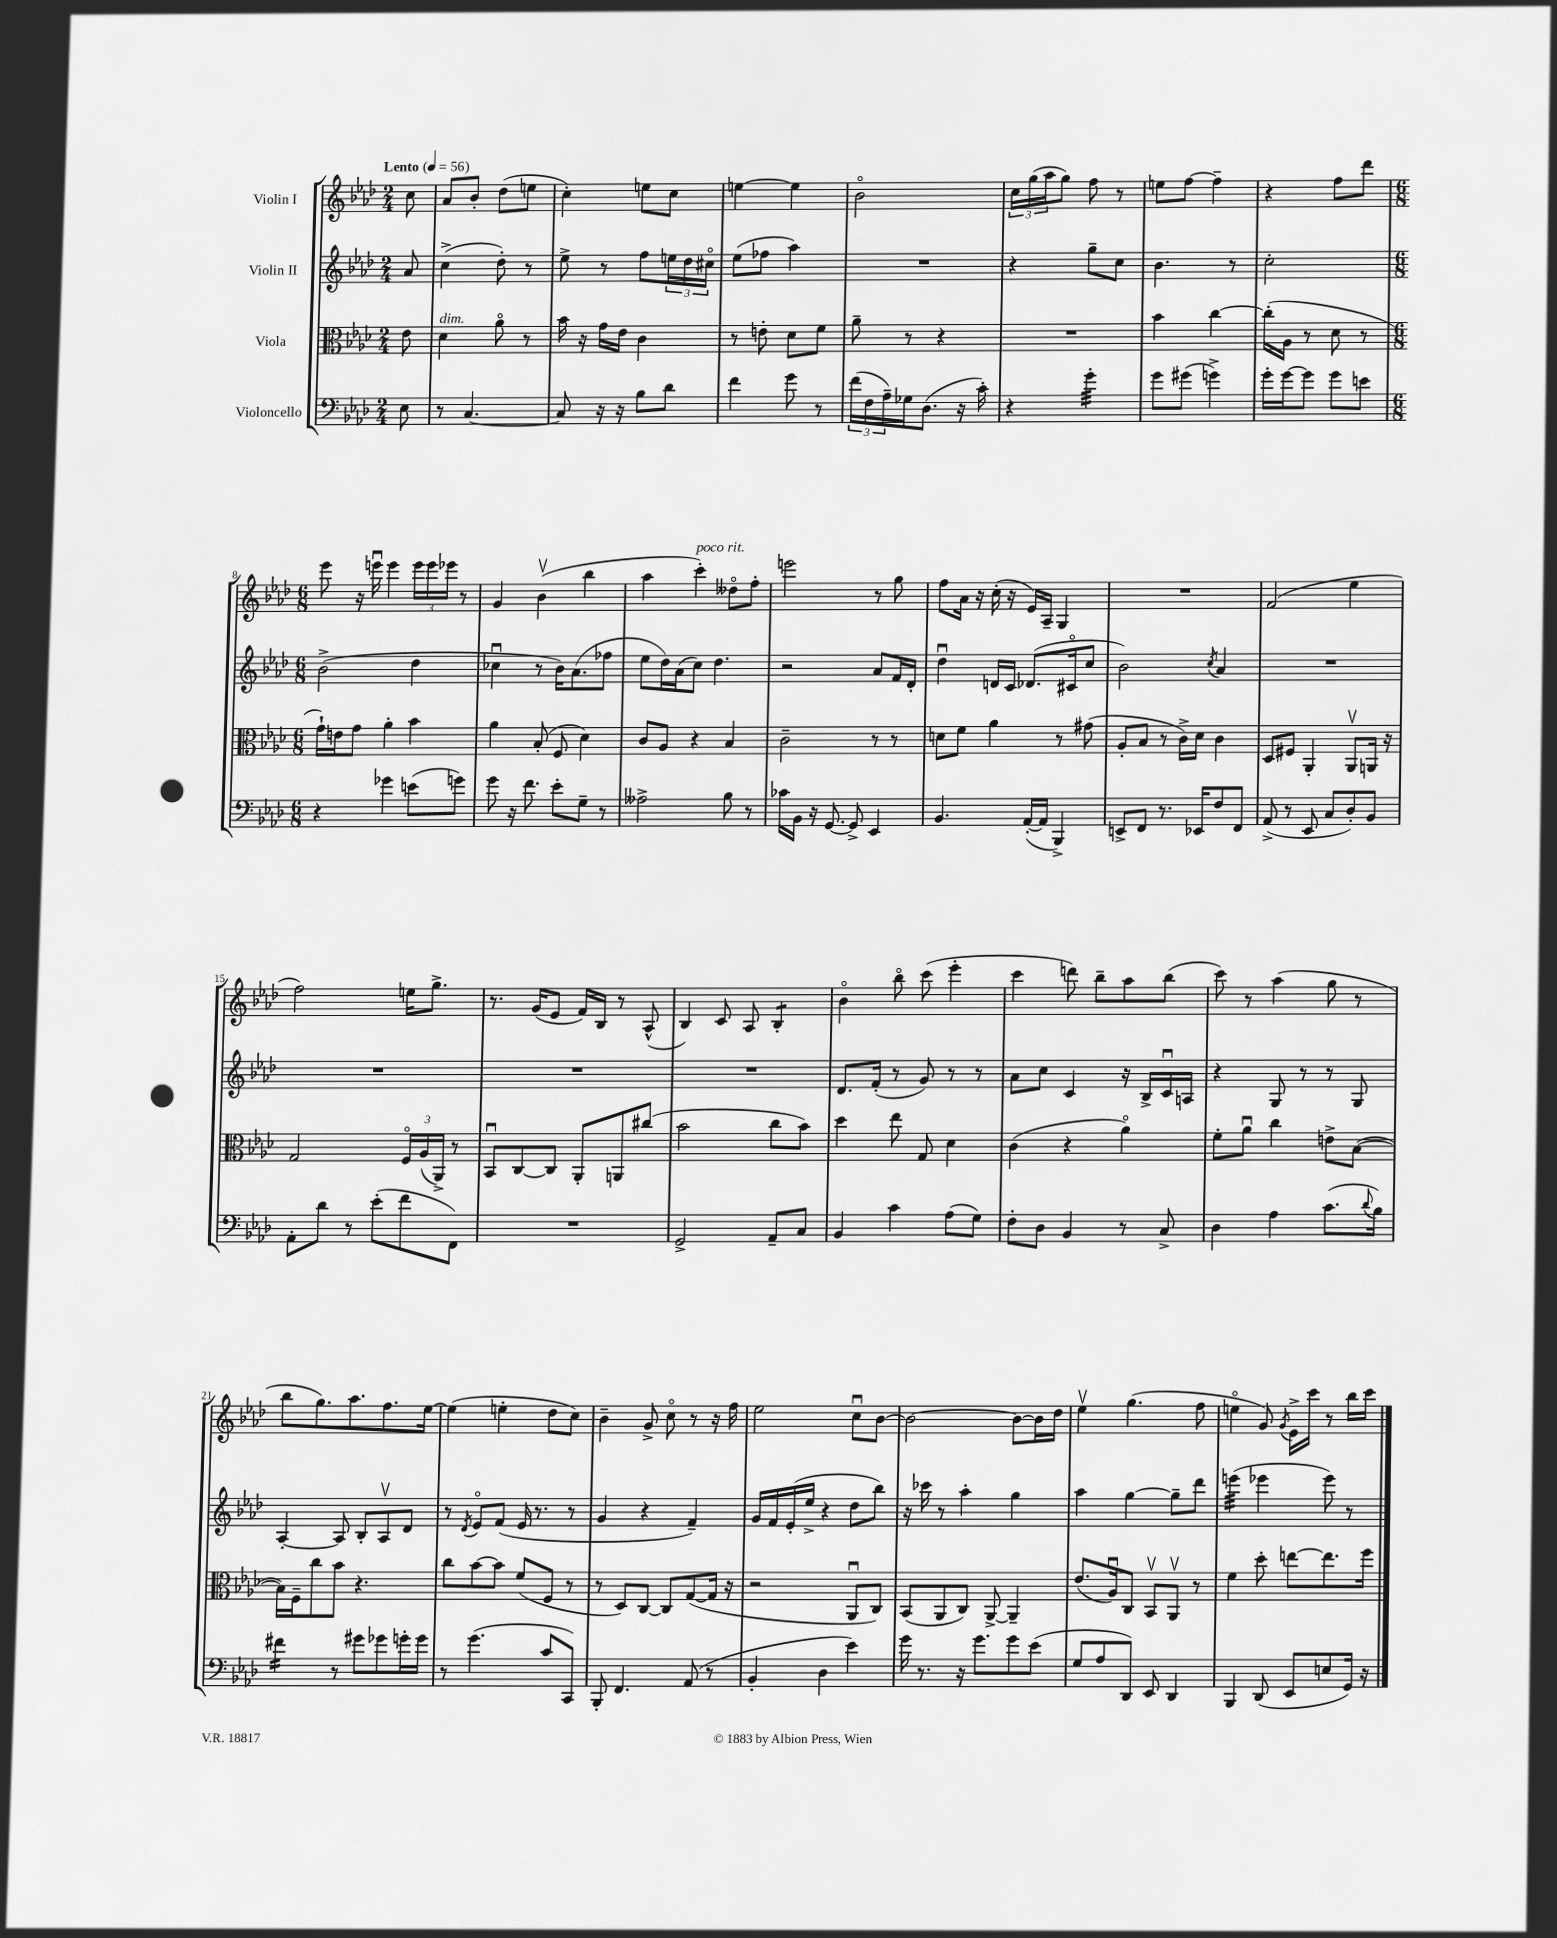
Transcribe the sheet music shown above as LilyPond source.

<<
\new StaffGroup <<
\new Staff = "s0" \with { instrumentName = "Violin I" } {
    \clef treble \key aes \major \numericTimeSignature \time 2/4 \partial 8 \tempo "Lento" 4 = 56
    c''8 |
    aes'8 bes'8-. des''8( e''8 |
    c''4-.) e''8 c''8 |
    e''4~ e''4 |
    bes'2\flageolet |
    \tuplet 3/2 { c''16 g''16( aes''16 } g''8) f''8 r8 |
    e''8 f''8~ f''4-- |
    r4 f''8 des'''8 |
    \numericTimeSignature \time 6/8 ees'''8 r16 e'''16\downbow e'''4 \tuplet 3/2 { e'''16 e'''16 ees'''16 } r8 |
    g'4 bes'4\upbow( bes''4 |
    aes''4 c'''4-.^\markup { \italic "poco rit." }) deses''8\flageolet f''8-. |
    e'''2 r8 g''8 |
    f''8 aes'16 r16 c''16-.( r16 ees'16) aes16-- g4 |
    R2. |
    f'2( ees''4 |
    f''2) e''16 g''8.-> |
    r8. g'16( ees'8 f'16) bes16 r8 aes8-^( |
    bes4) c'8 aes8 bes4:8-. |
    bes'4\flageolet bes''8\flageolet c'''8( ees'''4-. |
    c'''4 d'''8) bes''8-- aes''8 bes''8( |
    c'''8) r8 aes''4( g''8 r8 |
    bes''8 g''8.) aes''8. f''8. ees''16~ |
    ees''4( e''4-. des''8 c''8) |
    bes'4-- g'8-> c''8\flageolet r8 r16 f''16 |
    ees''2 c''8\downbow bes'8~ |
    bes'2~ bes'8~ bes'16 des''16 |
    ees''4\upbow g''4.( f''8 |
    e''4\flageolet g'8) \acciaccatura { g'8 } ees'16-> c'''16 r8 bes''16 c'''16 \bar "|." |
}
\new Staff = "s1" \with { instrumentName = "Violin II" } {
    \clef treble \key aes \major \numericTimeSignature \time 2/4 \partial 8
    aes'8 |
    c''4->( des''8-.) r8 |
    ees''8-> r8 f''8 \tuplet 3/2 { e''16 des''16 cis''16\flageolet } |
    ees''8( fes''8 aes''4) |
    R2 |
    r4 g''8-- c''8 |
    bes'4. r8 |
    c''2-. |
    \numericTimeSignature \time 6/8 bes'2->( des''4 |
    ces''4\downbow r8 bes'16) aes'8.( fes''8 |
    ees''8 des''16) aes'16( c''8) des''4. |
    r2 aes'8 f'16 des'16-. |
    des''4\downbow d'16 c'16 des'8.( cis'16\flageolet c''8 |
    bes'2) \acciaccatura { c''8 } aes'4 |
    R2. |
    R2. |
    R2. |
    R2. |
    des'8. f'16-.( r8 g'8) r8 r8 |
    aes'8 c''8 c'4 r16 bes16-> c'16\downbow a16 |
    r4 g8 r8 r8 g8 |
    aes4~-. aes8 bes8-. aes8\upbow des'8 |
    r8 \acciaccatura { des'8 } ees'8\flageolet f'8( ees'16 r8. r8 |
    g'4 r4 f'4--) |
    g'16 f'16 ees'16-.( ees''16-> r4 des''8 bes''8) |
    r16 ces'''16 r8 aes''4-. g''4 |
    aes''4 g''4~ g''8-- des'''8 |
    e'''4:32( ees'''4 ees'''8) r8 \bar "|." |
}
\new Staff = "s2" \with { instrumentName = "Viola" } {
    \clef alto \key aes \major \numericTimeSignature \time 2/4 \partial 8
    ees'8 |
    des'4^\markup { \italic "dim." } aes'8\flageolet r8 |
    bes'16 r16 g'16 ees'16 c'4 |
    r8 e'8-. des'8 f'8 |
    aes'8-- r8 r4 |
    R2 |
    bes'4 c''4~ |
    c''16-.( aes16 r8 des'8 r8 |
    \numericTimeSignature \time 6/8 g'16-!) e'16 g'8 aes'4-. bes'4 |
    aes'4 bes8-.( f8 des'4) |
    c'8 aes8 r4 bes4 |
    c'2-- r8 r8 |
    d'8 f'8 aes'4 r8 gis'8( |
    aes8-. bes8 r8 c'16->) des'16 c'4 |
    des8 fis8 aes,4-. aes,8\upbow a,16 r16 |
    g2 \tuplet 3/2 { f16\flageolet aes16( aes,16->) } r8 |
    bes,8\downbow c8~ c8 aes,8-. a,8 cis''8( |
    bes'2 c''8 bes'8) |
    des''4 ees''8 g8 des'4 |
    c'4( r4 aes'4\flageolet) |
    f'8-. aes'8\downbow c''4 e'8-> bes8~( |
    bes16) f16-- c''8 bes'8 r4. |
    c''8 bes'8~ bes'8 f'8( f8 r8 |
    r8 des8) c8~ c8 g8~( g16 r16 |
    r2 aes,8\downbow c8) |
    bes,8( aes,8 c8) aes,8~-> aes,4-- |
    ees'8.( aes16\downbow) c8 bes,8\upbow aes,8\upbow r8 |
    f'4 des''8-. e''8~ e''8. f''16 \bar "|." |
}
\new Staff = "s3" \with { instrumentName = "Violoncello" } {
    \clef bass \key aes \major \numericTimeSignature \time 2/4 \partial 8
    ees8 |
    r8 c4.~ |
    c8 r16 r16 bes8 des'8 |
    f'4 g'8 r8 |
    \tuplet 3/2 { f'16( f16 aes16--) } ges16 des8.( r16 c'16-.) |
    r4 g'4:32-. |
    g'8 gis'8( g'4->) |
    g'16-. g'16~ g'8 g'8 e'8 |
    \numericTimeSignature \time 6/8 r4 ges'4 e'8( g'8) |
    g'8 r16 f'8. ees'8-. g8-- r8 |
    aeses2-> bes8 r8 |
    ces'16 bes,16 r16 g,8.~ g,8-> ees,4 |
    bes,4. aes,16~-.( aes,16 bes,,4->) |
    e,8-> f,8 r8. ees,16 f8 f,8 |
    aes,8->( r8 ees,8 c8 des8-.) bes,8 |
    aes,8-. des'8 r8 ees'8-.( f'8 f,8) |
    R2. |
    g,2-> aes,8-- c8 |
    bes,4 c'4 aes8( g8) |
    f8-. des8 bes,4 r8 c8-> |
    des4 aes4 c'8.( \appoggiatura { des'8 } bes16) |
    fis'4:16 r8 gis'8 ges'8 g'16-. g'16 |
    r8 g'4.( c'8 c,8) |
    bes,,8-. f,4. aes,8( r8 |
    bes,4-. des4 ees'4) |
    g'16 r8. r16 g'8. g'8 ees'8( |
    g8 aes8 des,8) ees,8 des,4 |
    bes,,4 des,8( ees,8 e8 g,16) r16 \bar "|." |
}
>>
>>
